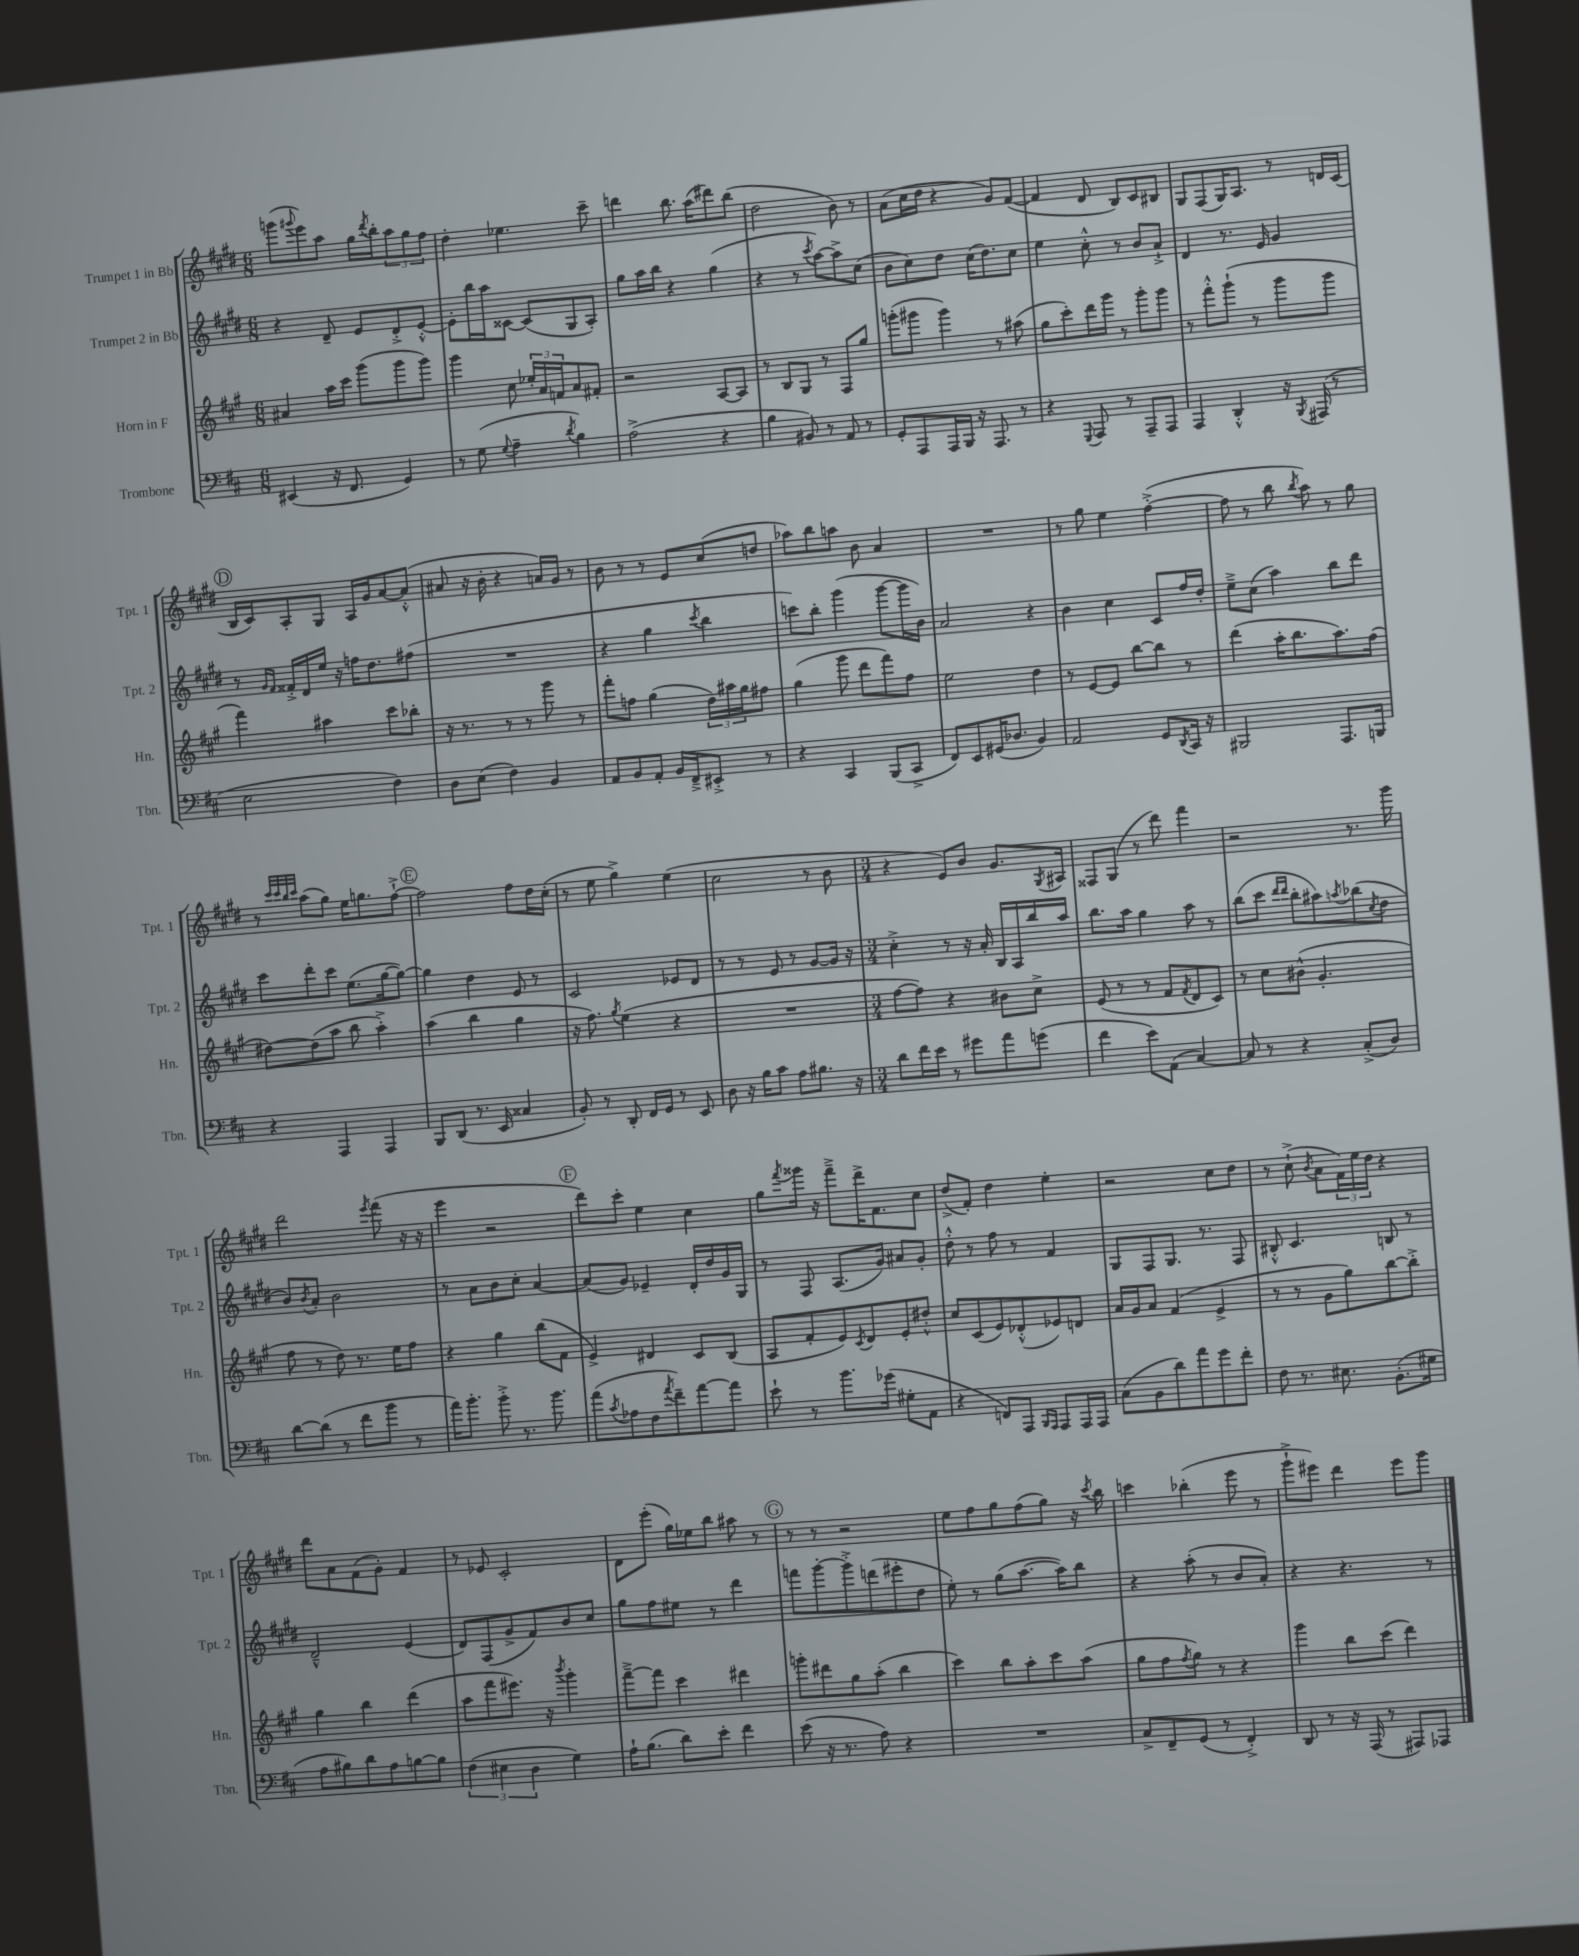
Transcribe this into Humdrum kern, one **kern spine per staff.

**kern	**kern	**kern	**kern
*staff4	*staff3	*staff2	*staff1
*clefF4	*clefG2	*clefG2	*clefG2
*k[f#c#]	*k[f#c#g#]	*k[f#c#g#d#]	*k[f#c#g#d#]
*M6/8	*M6/8	*M6/8	*M6/8
(4EE#	4a#	4r	(8ggg
.	.	.	8qqggg#
.	.	.	8eee)
16r	16aa	8d#~	8aa
8.FF#	16ccc#	.	.
.	(8ggg#	8e	16gg#
.	.	.	8qddd#
.	.	.	16bb'
4GG)	8ggg#	8d#'^	12aa
.	.	.	12gg#
.	8ggg#)	[8e'^^	.
.	.	.	12ff#
=	=	=	=
8r	4ggg#	8e']	4dd#'
(8G	.	16bb	.
.	.	16aa	.
8qqG	.	.	.
4A~	8cc#	[8c##	4.ee-
.	24ee-'	(8c##]	.
.	24a	.	.
.	24f	.	.
8qd	.	.	.
4B)	8a	8G#	.
.	8f#'	8A')	8ccc#~
=	=	=	=
(2A^	2r	8gg#	4ddd
.	.	16aa	.
.	.	16bb	.
.	.	4r	8.bb
.	.	.	(16aa
4r	[8A	(4gg#	8ddd#)
.	8A]	.	(8bb
=	=	=	=
4B	8r	4r	2dd#
.	8B	.	.
8BB#)	8G#	8r	.
.	.	8qccc#	.
8r	8r	[8aa)	.
8AA	8F#	8aa^]	8b)
8r	8gg#	(8cc#	8r
=	=	=	=
8GG'	(8ggg'	8b	(8a
8AAA	8ggg#	8cc#)	16cc#
.	.	.	16dd#
16AAA	4ggg#)	8dd#	4r
16BBB	.	.	.
16r	.	(16cc#	.
8.AAA	.	8.dd#)	.
.	8r	.	8g#)
8r	(8aa#	8cc#	([8f#
=	=	=	=
4r	8gg#	4ee	4f#]
.	8ccc#')	.	.
8qqGGG	.	.	.
8AAA	16ddd	8cc#'^^	8d#
.	16ggg#	.	.
8r	8r	8r	8B)
8AAA~	8ggg#'	8b	8c#
8AAA	8ggg#	8a`^	8B#
=	=	=	=
4AAA	8r	4d#	8G#
.	8fff#'^^	.	(8F#
4DD'^^	(8ggg#`	8.r	16G#)
.	.	.	8.A
.	8r	.	.
.	.	16e	.
16r	8ggg#	4g#	8r
8qBBB	.	.	.
(16AAA#	.	.	.
8r	8ggg#	.	16d
.	.	.	(16c#
=	=	=	=
2E	4fff#)	8r	16B
.	.	.	16c#)
.	.	16qqg#	.
.	.	16qqf#	.
.	.	16f##'^	8A'
.	.	16d#	.
.	4aa#	16ee	8G#
.	.	16r	.
.	.	16ff	16A
.	.	8.dd#	16g#
4F#)	8ccc#	.	[8a
.	8bb-'	(8ff#	(8a'^^]
=	=	=	=
8D	16r	2.r	8a#
.	8.r	.	.
(8E	.	.	16r
.	.	.	16b'
4F#)	8r	.	4r
.	8r	.	.
4BB	8ggg#	.	16a)
.	.	.	16g#
.	8r	.	8r
=	=	=	=
8AA	8fff#'	4r	8b
8BB	8ff	.	8r
8AA'	(4gg#	4gg#	8r
16BB	.	.	8e
16FF#~^	.	.	.
.	.	8qccc#	.
8EE#'^	24dd)	4bb	(8cc#
.	24aa#	.	.
.	24gg#	.	.
8r	8ff#	.	8dd
=	=	=	=
4r	(4gg#	8ccc)	8aa-)
.	.	8bb'	8bb
4CC#	8ggg#	(4ggg#	8aa
.	8ddd	.	8b
(8BBB	8fff#)	[8ggg#	4a
8CC#^	8ff#	16ggg#]	.
.	.	16b)	.
=	=	=	=
8FF#)	2ee	2a	2.r
8EE	.	.	.
(16GG#	.	.	.
8.D-	.	.	.
4BB)	4dd	4r	.
=	=	=	=
2AA	8r	4b	8r
.	[8e	.	8gg#
.	8e]	4cc#	4ee
.	[8bb	.	.
8GG	8bb]	8c#	([4ff#'^
8qDD	.	.	.
16CC#	8r	16ff#	.
16r	.	16dd#'	.
=	=	=	=
2BBB#	(4ddd	8ee~^	8ff#]
.	.	(8cc#	8r
.	16aa'	4aa)	8bb
.	8.bb	.	.
.	.	.	8qbb
.	.	.	8aa)
8.AAA	8.aa)	8bb	8r
.	.	8ddd#	8gg#
16BBB	(16ff#	.	.
=	=	=	=
4r	[8dd#)	8ccc#	8r
.	.	.	32qqccc#
.	.	.	32qqccc#
.	.	.	32qqbb
.	.	.	32qqccc#
.	(8dd#]	8ddd#'	(8aa
4AAA	8aa	8ccc#	8gg#)
.	8bb	(8.ee	16ee
.	.	.	8.gg
4AAA	4aa'^)	.	.
.	.	[16gg#	.
.	.	8gg#_)	[8ff#`^
=	=	=	=
8BBB	(4aa	4gg#]	2ff#]
(8DD	.	.	.
8.r	4bb	4dd#	.
16EE	.	.	.
4C##	4gg#	8e	8ff#
.	.	8r	16dd#
.	.	.	(16cc#'
=	=	=	=
8BB')	16r	2c#	8r
.	8.ff#)	.	.
8r	.	.	8ee
.	8qgg#	.	.
8DD'	(4ee	.	4gg#^)
16FF#	.	.	.
16GG	.	.	.
8r	4r	8e-	(4ee
8EE	.	8d#	.
=	=	=	=
8D	2.r	8r	2cc#
16r	.	8r	.
16B	.	.	.
8c#	.	8e	.
8A	.	8r	.
8.B#	.	[8g#	8r
.	.	16g#]	8b
16r	.	16r	.
=	=	=	=
*M3/4	*M3/4	*M3/4	*M3/4
8d	[8ff#	4cc#'^	4r
16f#	8ff#])	.	.
16e	.	.	.
8r	4r	8r	8e)
8g#	.	16r	8b
.	.	16a'	.
8a	8b#	16B	8.g#
.	.	16A	.
(8g	8cc#^	16bb	.
.	.	.	8qG#
.	.	16aa	16A#
=	=	=	=
4f#	(8e	8.bb	8F##
.	8r	.	(8G#
.	.	16aa	.
8e)	8r	4gg#	8r
(8AA	8f#	.	8ddd#)
.	8qf#	.	.
[4C#)	8d	8aa	4fff#
.	8c#)	8r	.
=	=	=	=
8C#]	8r	(8bb	2r
8r	8cc#	8ccc#	.
.	.	16qqddd#	.
.	.	16qqddd#	.
4r	(8b#^^	8bb'	.
.	4.g#'	8aa#)	.
.	.	8qaa	.
(8C#'^	.	(8bb-	8.r
.	.	8qcc#	.
8D)	.	8dd#	.
.	.	.	16ggg#
=	=	=	=
[8d	8ff#	8b)	2ddd#
.	.	8qb	.
(8d]	8r	8a'	.
8r	8dd)	2b	.
8f#	8.r	.	.
.	.	.	8qeee
8b	.	.	(8fff#
.	16ee	.	.
8r	8ff#	.	16r
.	.	.	16r
=	=	=	=
16a)	4r	8r	4eee
8.b'	.	.	.
.	.	8a	.
8b'^	4gg#	8b	2r
8.r	.	8cc#'	.
.	(8bb	[4a	.
8.b	.	.	.
.	8f#	.	.
=	=	=	=
(8a	4e^)	(8a]	8ddd#)
8qc#	.	.	.
8A-	.	8g#)	8ccc#'
8F#	4d#	4e-~	4ee
8qa	.	.	.
8f#~)	.	.	.
[8a	8c#	16d#'	4cc#
.	.	16dd#	.
8a]	(8B	16g#	.
.	.	16G#	.
=	=	=	=
8e`	8A	8r	8gg#
.	.	.	8qfff#
8r	8f#'	8F#	16ggg##
.	.	.	16r
8.b	8e)	(8.A	8fff#~^
.	8qc#	.	.
.	8d	.	16ddd#^
(16g-	.	16g#)	8.f#
8G#'	8e'	8a#	.
8AA	8dd#'^^	8g#'	8cc#
=	=	=	=
4r	8cc#	8dd#'^^	(8dd#^
.	(8c#	8r	8f#')
8FF)	8e)	8ff#	4dd#
8AAA	(8d-'^^	8r	.
16qqBBB	.	.	.
16qqAAA	.	.	.
8AAA	8e-)	4f#	4ee'
16AAA	8d	.	.
16AAA	.	.	.
=	=	=	=
(8C#	16a	8G#	2r
.	16g#	.	.
8BB	8a	8F#	.
8d)	(4f#	8.G#	.
8a	.	.	.
.	.	8.r	.
8g	4e^	.	8cc#
8f#'	.	8F#	8dd#
=	=	=	=
8F#	8r	8B#'^^	8r
8.r	8r	4.c#	(8cc#`^
.	.	.	8qb
.	8g#	.	8a
8.E#	.	.	.
.	8gg#)	.	24f#)
.	.	.	24ee
.	.	.	24dd#
(8.BB'	[8bb	8B	4r
.	8bb'^]	8r	.
16G#	.	.	.
=	=	=	=
8A	4gg#	2d#~^^	8ddd#
8B#)	.	.	8a
8d	4bb	.	(8f#
8A	.	.	8g#')
[8B	(4ddd	(4e	4f#
8B]	.	.	.
=	=	=	=
(6F#	8aa	8d#)	8r
.	8fff#	(8F#	8e-
6E#	.	.	.
.	8.eee#)	8g#^	2c#'
6D	.	.	.
.	.	8f#)	.
.	16r	.	.
.	8qbbb	.	.
4G)	4ggg#'	8b	.
.	.	8cc#	.
=	=	=	=
16A`	[8fff#~^	8gg#	8d#
(8.B	.	.	.
.	8fff#]	8ff#	(8eee'
8d)	4ccc#	8ee#	16gg#)
.	.	.	16ee-
8e'	.	8r	8bb
4f#	4ddd#	4ddd#	8aa#
.	.	.	8r
=	=	=	=
(8e	8ggg'	8fff	8r
16r	8ddd#	[8ggg#'	8r
8.r	.	.	.
.	8gg#	8ggg#'^]	2r
8A)	(8aa'	(8ddd	.
4r	4bb	8eee#'	.
.	.	8dd#	.
=	=	=	=
2.r	4ccc#)	8ee')	8ee
.	.	8r	8ff#
.	8bb	(8gg#	8gg#
.	8aa'	[8.aa	(8ff#
.	8ccc#	.	8gg#)
.	.	16aa])	.
.	(8aa	8bb	16r
.	.	.	8qccc#
.	.	.	16bb
=	=	=	=
8C#^	8gg#	4r	4ccc
8FF#~	8ff#	.	.
.	8qff#	.	.
(8GG	8gg#)	(8aa'	(4bb-'
8r	8r	8r	.
4FF#'^)	4r	8b	8eee
.	.	8a')	8r
=	=	=	=
8DD	4ggg#	4r	8ggg#`^
8r	.	.	8eee#)
16r	8bb	4.r	4ddd#
(16AAA	.	.	.
8r	(8ccc#	.	.
8AAA#)	4ddd)	.	8eee#
8AAA-	.	8r	8ggg#
==	==	==	==
*-	*-	*-	*-
